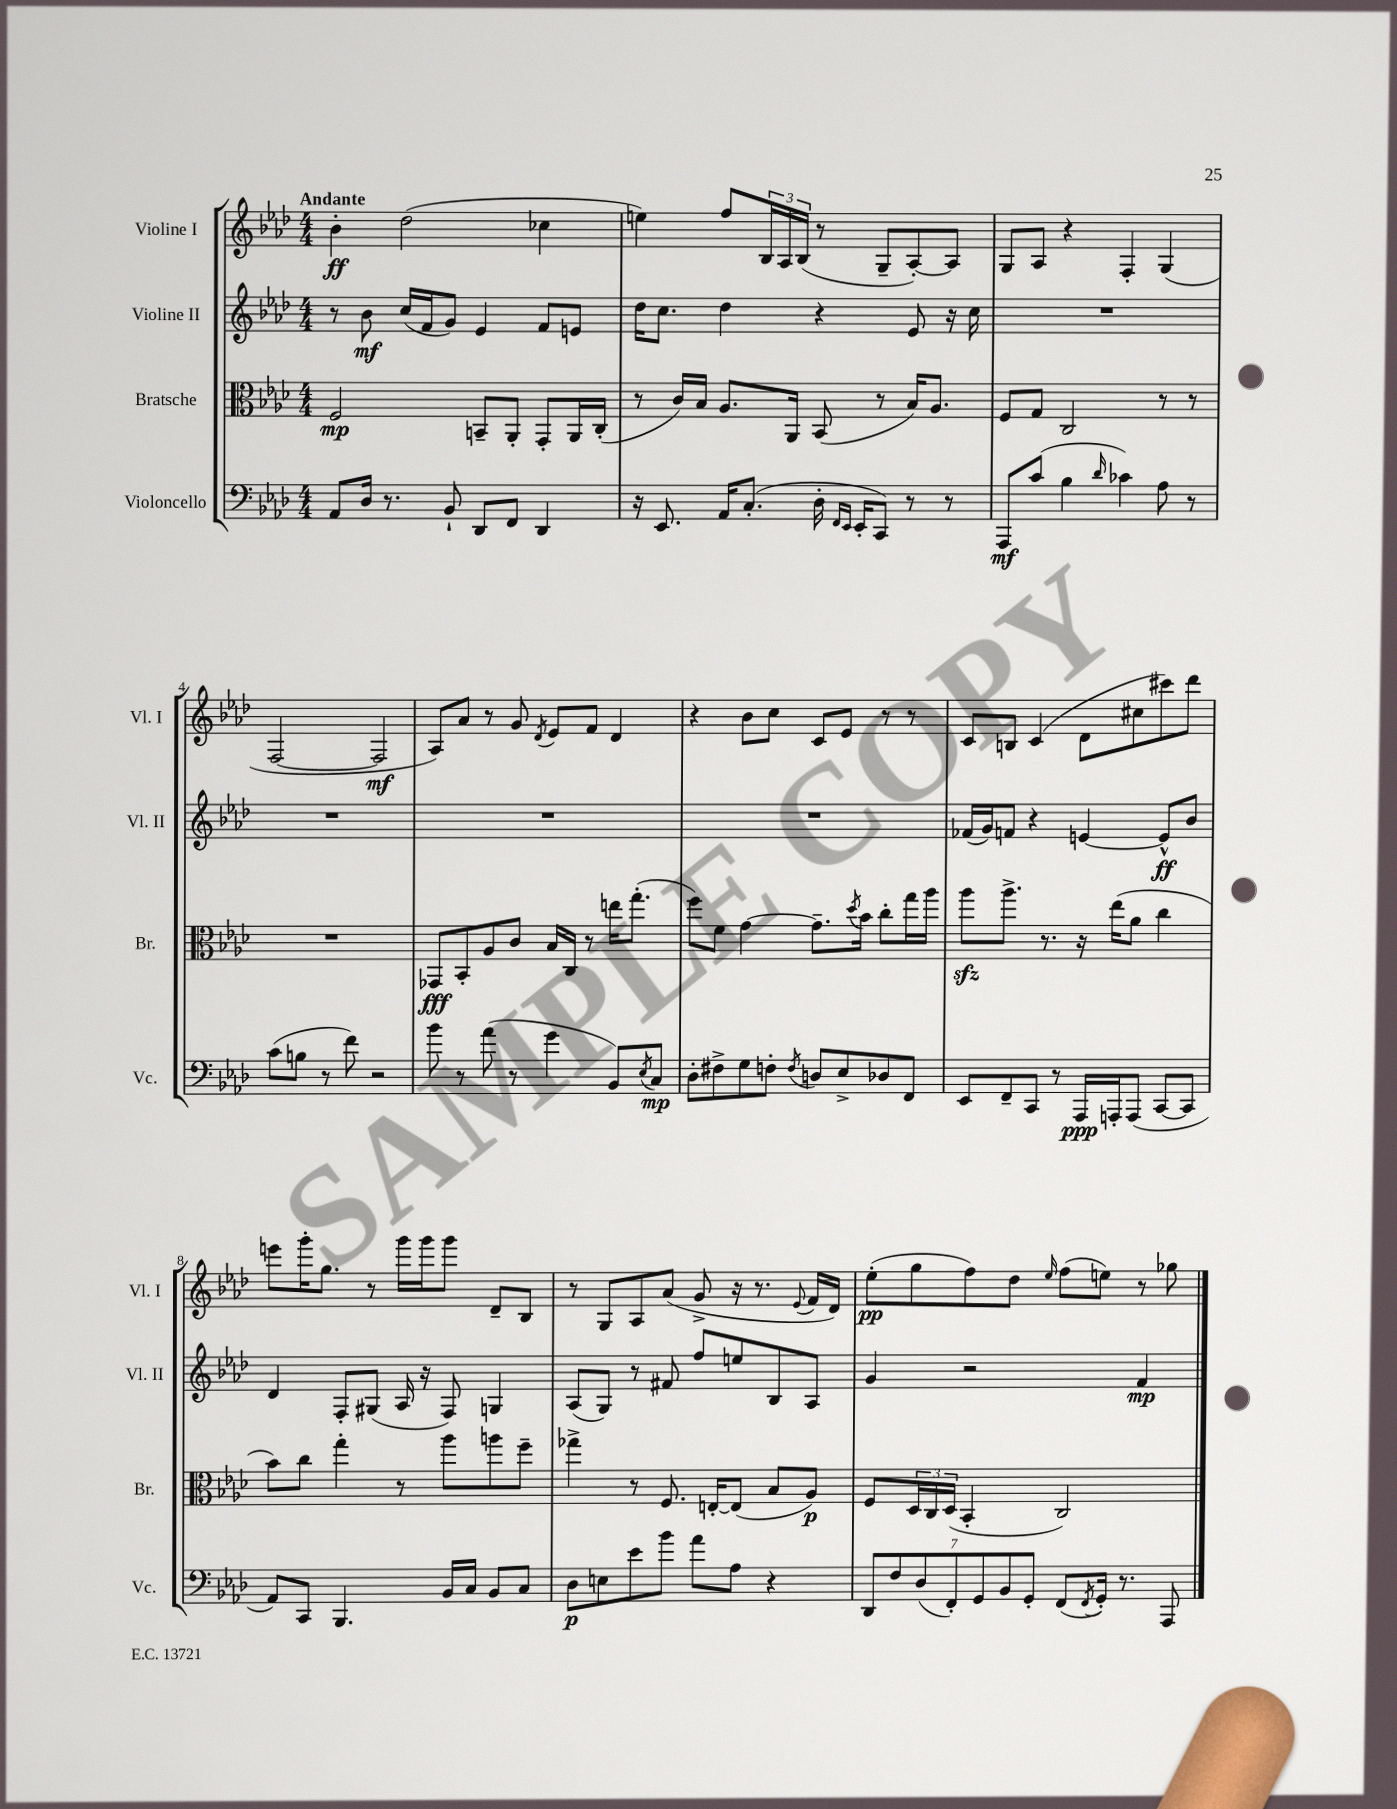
<<
\new StaffGroup <<
\new Staff = "s0" \with { instrumentName = "Violine I" shortInstrumentName = "Vl. I" } {
    \clef treble \key aes \major \numericTimeSignature \time 4/4 \tempo "Andante"
    bes'4-.\ff des''2( ces''4 |
    e''4) f''8 \tuplet 3/2 { bes16 aes16 bes16( } r8 g8-- aes8~-.) aes8 |
    g8 aes8 r4 f4-. g4( |
    f2~ f2\mf |
    aes8) aes'8 r8 g'8 \acciaccatura { des'8 } ees'8 f'8 des'4 |
    r4 bes'8 c''8 c'8 ees'8 r8 r8 |
    c'8 b8 c'4( des'8 cis''8 cis'''8) des'''8 |
    e'''8 g'''16-. g''8. r8 g'''16 g'''16 g'''8 des'8-- bes8 |
    r8 g8 aes8 aes'8( g'8-> r16 r8. \appoggiatura { ees'8 } f'16 des'16) |
    ees''8-.\pp( g''8 f''8) des''8 \grace { ees''16 } f''8( e''8) r8 ges''8 \bar "|." |
}
\new Staff = "s1" \with { instrumentName = "Violine II" shortInstrumentName = "Vl. II" } {
    \clef treble \key aes \major \numericTimeSignature \time 4/4
    r8 bes'8\mf c''16( f'16 g'8) ees'4 f'8 e'8 |
    des''16 c''8. des''4 r4 ees'8 r16 c''16 |
    R1 |
    R1 |
    R1 |
    R1 |
    fes'16( g'16) f'8 r4 e'4~ e'8-^\ff bes'8 |
    des'4 f8-. gis8( aes16 r16 f8) g4 |
    aes8( g8) r8 fis'8 f''8 e''8 bes8 aes8 |
    g'4 r2 f'4\mp \bar "|." |
}
\new Staff = "s2" \with { instrumentName = "Bratsche" shortInstrumentName = "Br." } {
    \clef alto \key aes \major \numericTimeSignature \time 4/4
    f2\mp b,8-- aes,8-. g,8-. aes,16 c16-.( |
    r8 c'16) bes16 aes8. aes,16 bes,8( r8 bes16) aes8. |
    f8 g8 c2 r8 r8 |
    R1 |
    ges,8\fff bes,8-. aes8 c'8 bes16 c16 r8 e''16 g''8.-.( |
    f''8) f'8 g'4~ g'8.-- \acciaccatura { des''8 } bes'16 c''8-. g''16 aes''16 |
    aes''8\sfz aes''8.-> r8. r16 ees''16( aes'8 c''4 |
    bes'8) c''8 g''4-. r8 aes''8 a''8 f''8-- |
    ges''4-> r8 f8. e16~-. e8( bes8 aes8\p) |
    f8 \tuplet 3/2 { des16 c16 des16( } bes,4-. c2) \bar "|." |
}
\new Staff = "s3" \with { instrumentName = "Violoncello" shortInstrumentName = "Vc." } {
    \clef bass \key aes \major \numericTimeSignature \time 4/4
    aes,8 des16 r8. bes,8-! des,8 f,8 des,4 |
    r16 ees,8. aes,16 c8.-.( des16-. \grace { f,16 ees,16 } ees,16-. c,8) r8 r8 |
    aes,,8\mf c'8( bes4 \grace { des'16 } ces'4) aes8 r8 |
    c'8( b8 r8 f'8) r2 |
    bes'8 r8 aes'8( r8 g'4 bes,8) \acciaccatura { ees8 } c8\mp |
    des8-. fis8-> g8 f8-. \acciaccatura { f8 } d8 ees8-> des8 f,8 |
    ees,8 f,8-- c,8 r8 aes,,16\ppp a,,16-. a,,8( c,8~ c,8 |
    aes,8) c,8 bes,,4. bes,16 c16 bes,8 c8 |
    des8\p e8 ees'8 bes'8 aes'8 aes8 r4 |
    \tuplet 7/4 { des,8 f8 des8( f,8-.) g,8 bes,8 g,8-. } f,8( \acciaccatura { f,8 } g,16-.) r8. aes,,8 \bar "|." |
}
>>
>>
